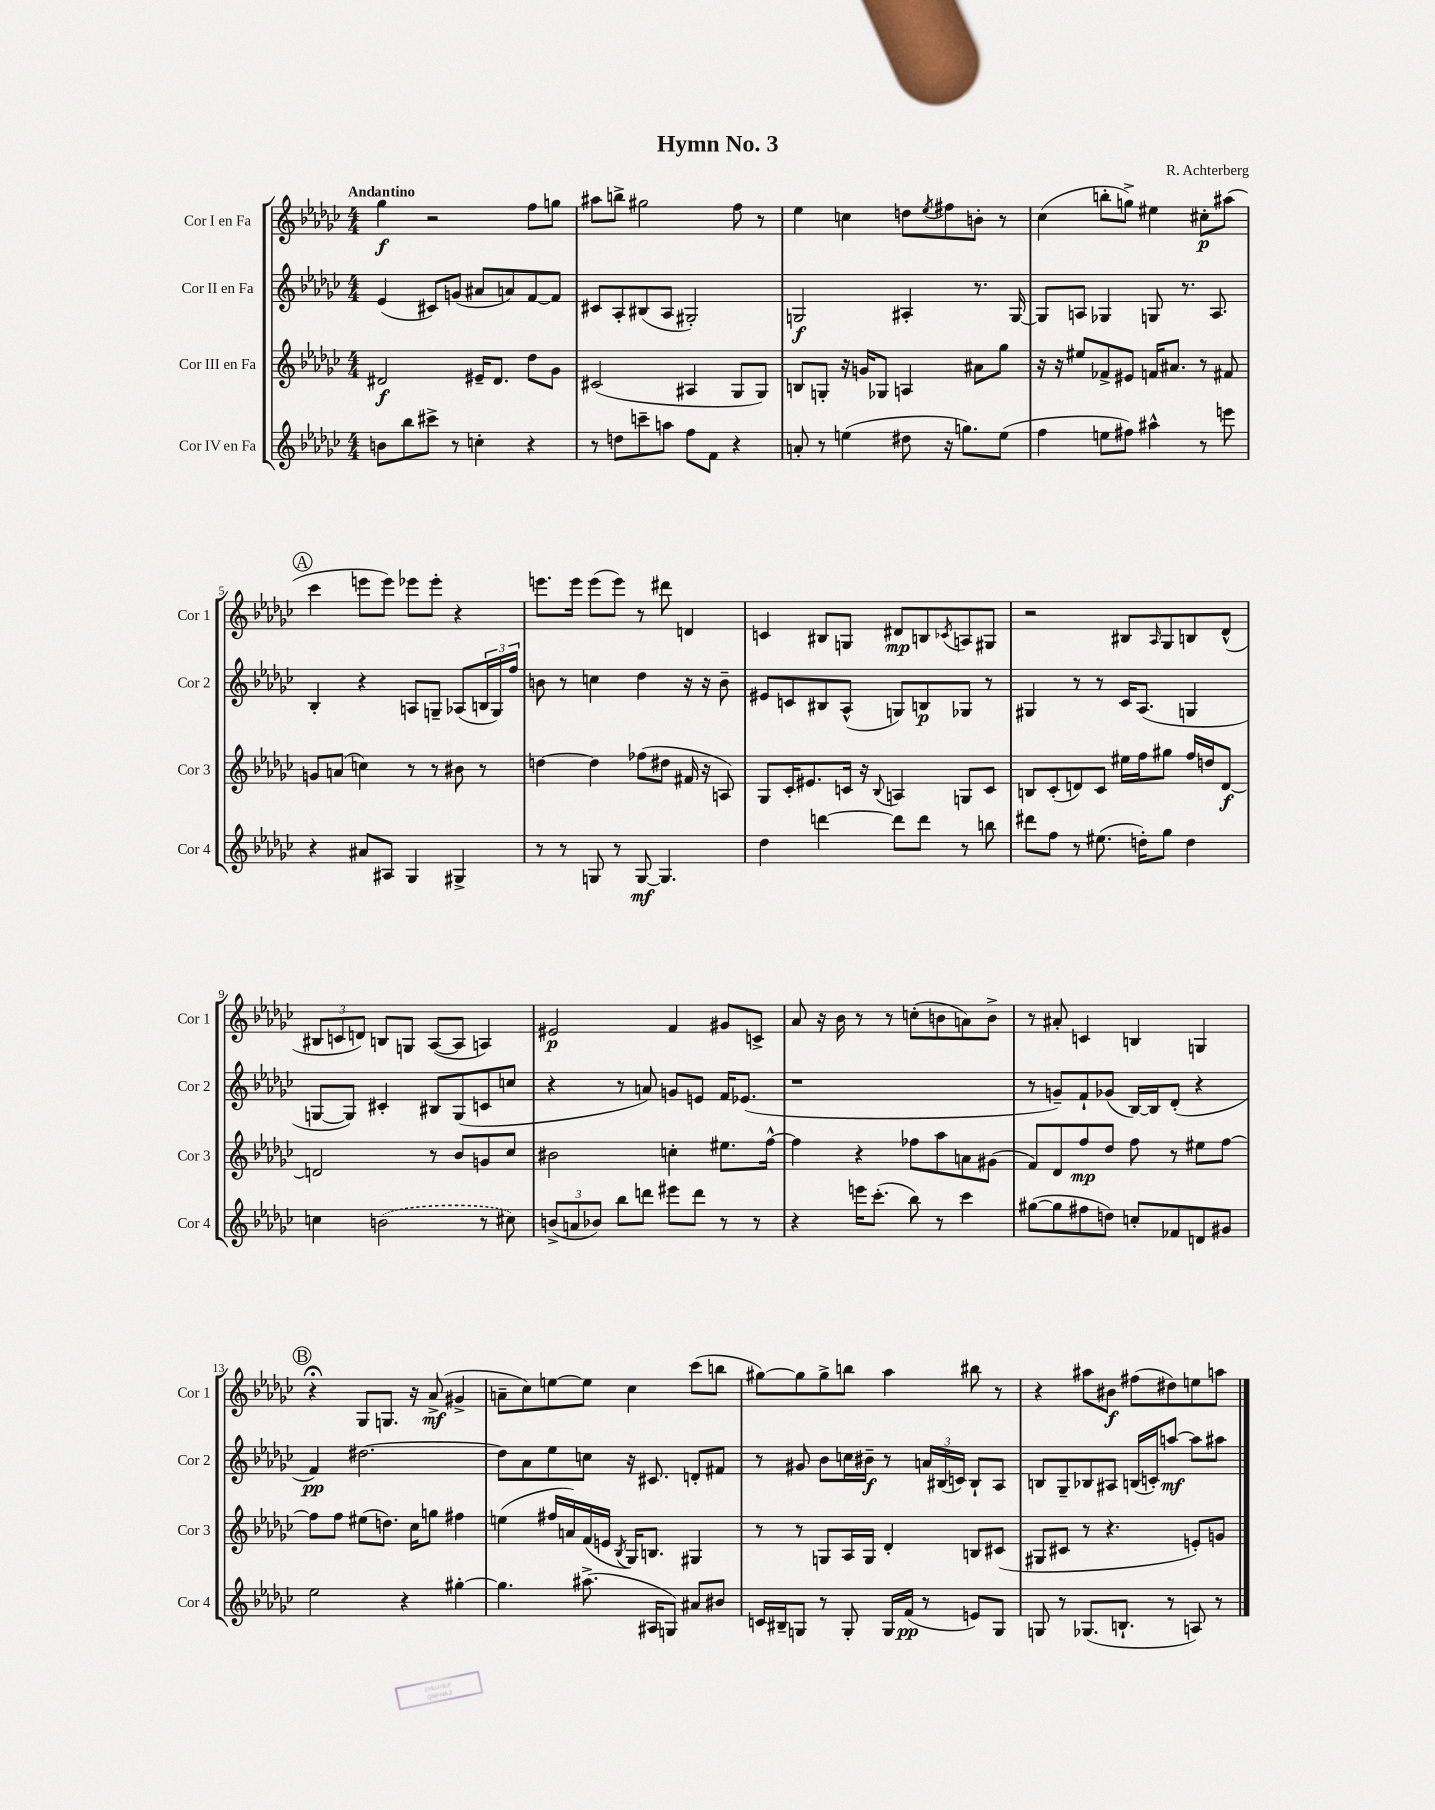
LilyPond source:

\header { title = "Hymn No. 3" composer = "R. Achterberg" }
<<
\new StaffGroup <<
\new Staff = "s0" \with { instrumentName = "Cor I en Fa" shortInstrumentName = "Cor 1" } {
    \clef treble \key ges \major \numericTimeSignature \time 4/4 \tempo "Andantino"
    ges''4\f r2 f''8 g''8 |
    ais''8 b''8-> gis''2 f''8 r8 |
    ees''4 c''4 d''8 \acciaccatura { ees''8 } fis''8 b'8-. r8 |
    ces''4( b''8-. g''8->) eis''4 cis''8-.\p ais''8( |
    \mark \markup { \circle "A" } ces'''4 e'''8 e'''8) ees'''8 ees'''8-. r4 |
    e'''8. e'''16 e'''8( e'''8) r8 dis'''8 d'4 |
    c'4 bis8 g8 dis'8\mp b8 \acciaccatura { ces'8 } a8 gis8 |
    r2 bis8 \grace { aes16 } ges8 b8 des'8-^( |
    \tuplet 3/2 { bis8 c'8 d'8) } b8 g8 aes8~( aes8 a4) |
    eis'2\p f'4 gis'8 c'8-> |
    aes'8 r16 bes'16 r8 r8 c''8-.( b'8 a'8) b'8-> |
    r8 ais'8-. c'4 b4 g4 |
    \mark \markup { \circle "B" } r4\fermata ges8 g8. r16 aes'8->\mf( gis'4-> |
    a'8-- ces''8) e''8~ e''8 ces''4 ces'''8( b''8 |
    gis''8~) gis''8 gis''8-> b''8 aes''4 bis''8 r8 |
    r4 ais''8 bis'8\f fis''8( dis''8) e''8 a''8 \bar "|." |
}
\new Staff = "s1" \with { instrumentName = "Cor II en Fa" shortInstrumentName = "Cor 2" } {
    \clef treble \key ges \major \numericTimeSignature \time 4/4
    ees'4( cis'8) g'8( ais'8 a'8) f'8~ f'8 |
    cis'8 aes8-. bis8( aes8 gis2-.) |
    g2\f ais4-. r8. g16~ |
    g8 a8 ges4 g8 r8. a8. |
    \mark \markup { \circle "A" } bes4-. r4 a8 g8-- aes8( \tuplet 3/2 { b16 g16) f''16 } |
    b'8 r8 c''4 des''4 r16 r16 b'8-- |
    eis'8 c'8 bis8 aes8-^( g8) b8\p ges8 r8 |
    gis4 r8 r8 ces'16 aes8.( g4 |
    g8~ g8) cis'4-. bis8 g8( c'8 c''8 |
    r4 r8 a'8) g'8 e'8 f'16 ees'8.( |
    r1 |
    r8 g'8--) f'8-! ges'8( bes16~) bes16 des'8-.( r4 |
    \mark \markup { \circle "B" } f'4\pp) dis''2.~ |
    dis''8 aes'8 ees''8 c''8 r16 cis'8. d'8-. fis'8 |
    r8 gis'8 bes'8 c''16 bis'16--\f r8 \tuplet 3/2 { a'16 bis16( c'16) } bis8-! aes8 |
    b8 ges8-- bes8 ais8 b16( c'16-.) a''8~\mf a''8 ais''8 \bar "|." |
}
\new Staff = "s2" \with { instrumentName = "Cor III en Fa" shortInstrumentName = "Cor 3" } {
    \clef treble \key ges \major \numericTimeSignature \time 4/4
    dis'2\f eis'16-- dis'8. des''8 ges'8 |
    cis'2( ais4 ges8 ges8) |
    b8 g8-. r16 g'16 ges8 a4 ais'8 ges''8 |
    r16 r16 eis''8 fes'8-> eis'8 f'16 ais'8. r8 fis'8 |
    \mark \markup { \circle "A" } g'8 a'8( c''4) r8 r8 bis'8 r8 |
    d''4~ d''4 fes''8( dis''8 fis'16 r16 a8) |
    ges8 ces'16-. eis'8. c'16 r16 \appoggiatura { bes8 } a4 g8 c'8 |
    b8 ces'8-.( d'8) ces'8 eis''16 f''16 gis''8 f''16 d''16 d'8~\f |
    d'2 r8 bes'8 g'8 ces''8 |
    bis'2 c''4-. eis''8. f''16~-^ |
    f''4 r4 fes''8 aes''8 a'8 gis'8( |
    f'8) des'8 f''8\mp des''8 f''8 r8 eis''8 f''8~ |
    \mark \markup { \circle "B" } f''8 f''8 eis''8( d''8.) ces''16 g''8 fis''4 |
    e''4( fis''16 a'16) f'16( e'16 \acciaccatura { bes8 } ges16) b8. gis4 |
    r8 r8 g8 aes16 g16 des'4-. b8 cis'8( |
    gis8 cis'8 r8 r4. e'8-.) g'8 \bar "|." |
}
\new Staff = "s3" \with { instrumentName = "Cor IV en Fa" shortInstrumentName = "Cor 4" } {
    \clef treble \key ges \major \numericTimeSignature \time 4/4
    b'8 bes''8 cis'''8-> r8 c''4-. r4 |
    r8 d''8 c'''8-- a''8 f''8 f'8 r4 |
    a'8-. r8 e''4( dis''8 r16 g''8.) e''8( |
    f''4 e''8 fis''8) ais''4-^ r8 e'''8 |
    \mark \markup { \circle "A" } r4 ais'8 ais8 ges4 gis4-> |
    r8 r8 g8 r8 g8~\mf g4. |
    des''4 d'''4~ d'''8 d'''8 r8 b''8 |
    dis'''8 f''8 r8 eis''8.( d''16-.) ges''8 d''4 |
    c''4 \once \slurDashed b'2( r8 cis''8) |
    \tuplet 3/2 { b'8->( a'8 bes'8) } bes''8 d'''8 eis'''8 d'''8 r8 r8 |
    r4 e'''16 ces'''8.-.( bes''8) r8 ces'''4 |
    gis''8~( gis''8 fis''8 d''8) c''8-. fes'8 d'8 gis'8 |
    \mark \markup { \circle "B" } ees''2 r4 gis''4~-. |
    gis''4. ais''8.->( ais16 g8) ais'8 bis'8 |
    c'16 bis16-- g8 r8 g8-. g16 f'16\pp( r8 e'8) g8 |
    g8 r8 ges8.( b8.-! r8 a8) r8 \bar "|." |
}
>>
>>
